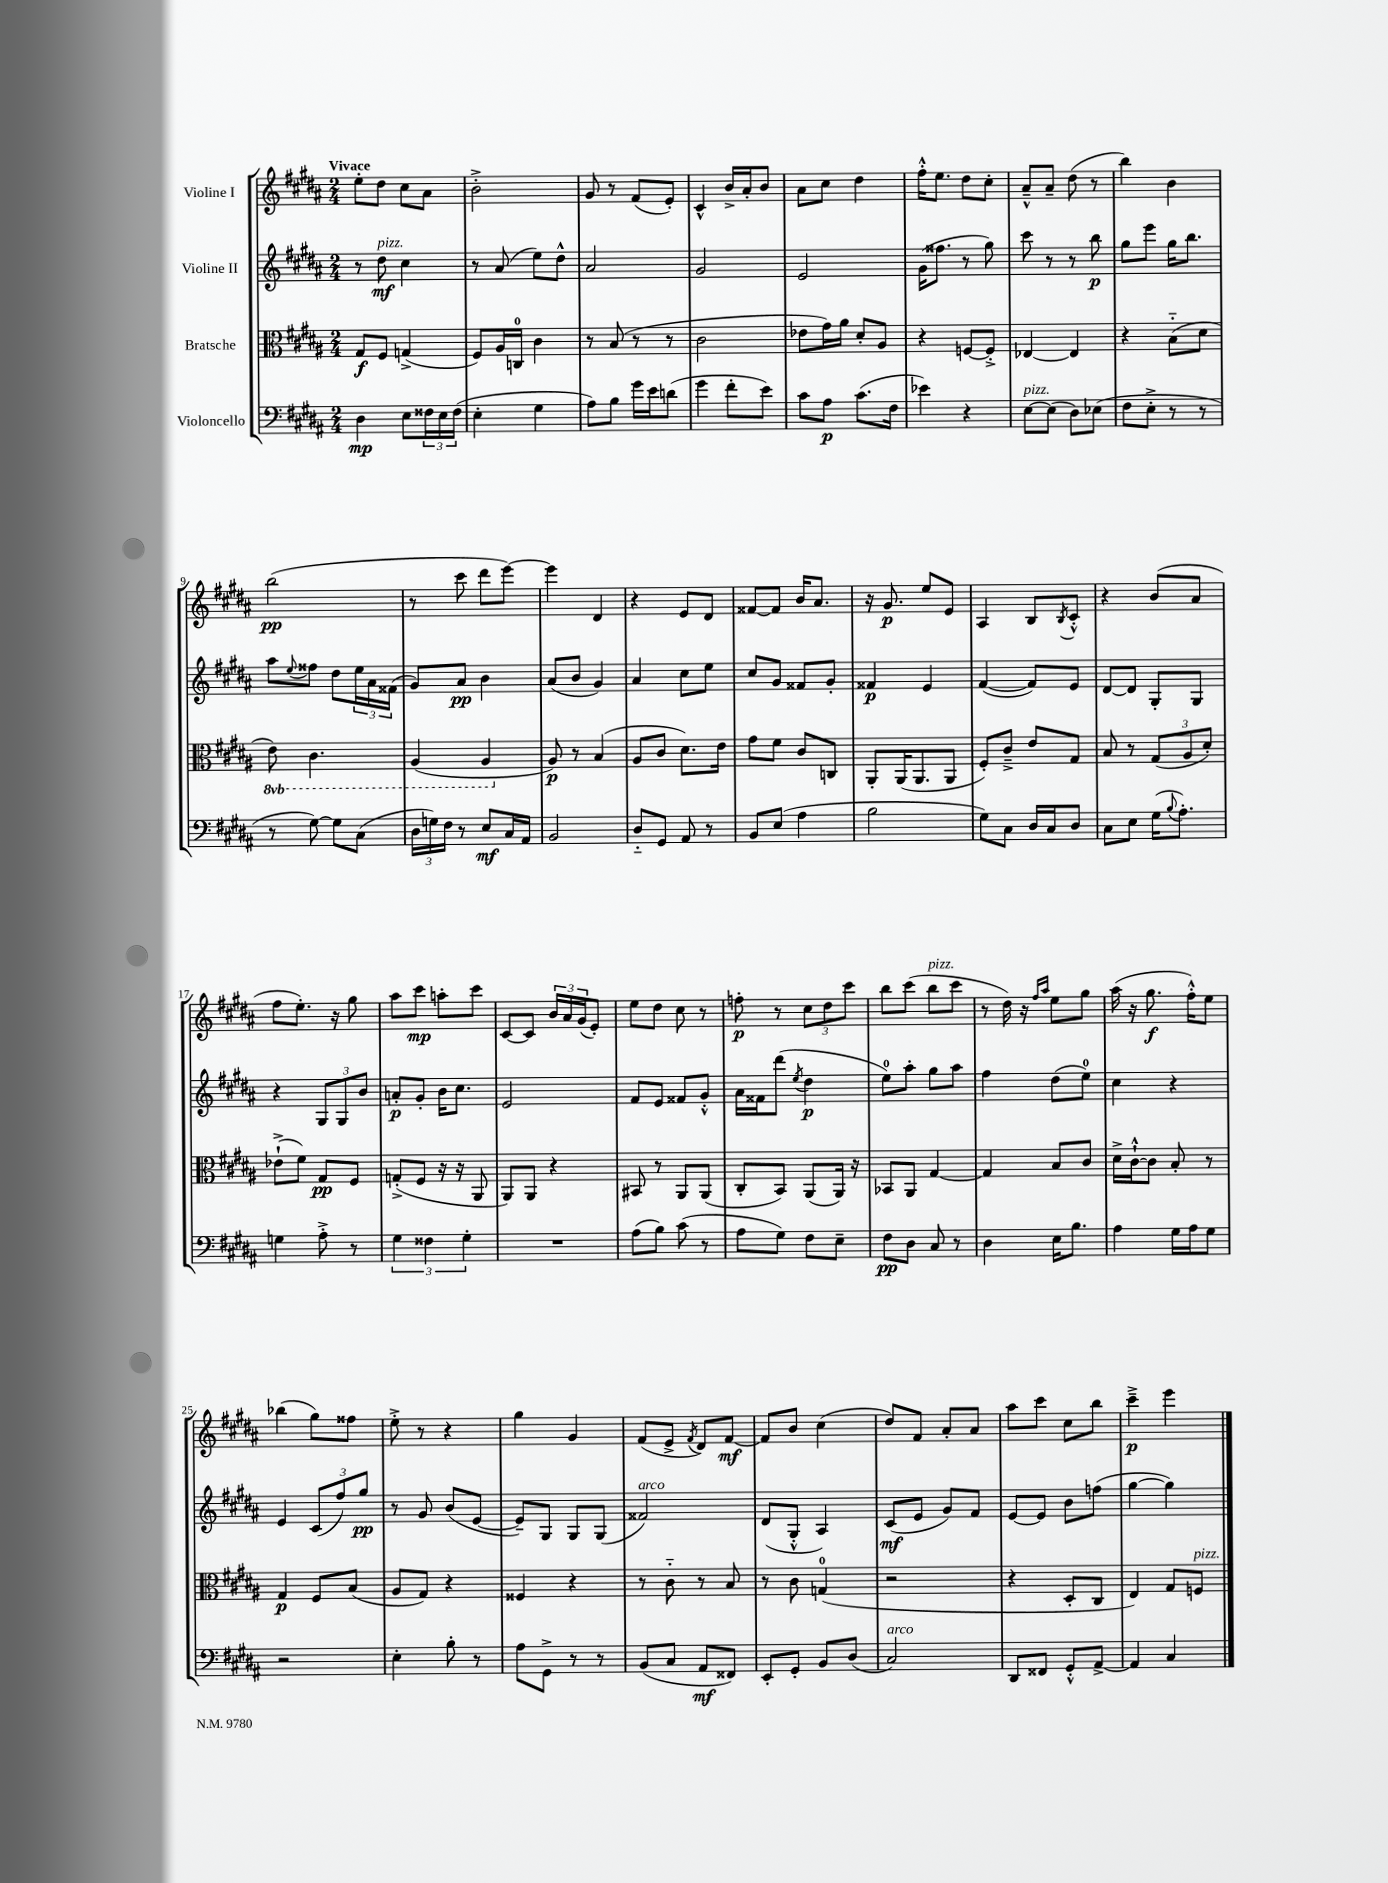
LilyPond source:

<<
\new StaffGroup <<
\new Staff = "s0" \with { instrumentName = "Violine I" } {
    \clef treble \key b \major \numericTimeSignature \time 2/4 \tempo "Vivace"
    e''8-. dis''8 cis''8 ais'8 |
    b'2-.-> |
    gis'8 r8 fis'8( e'8-.) |
    cis'4-^ b'16-> ais'16-. b'8 |
    ais'8 cis''8 dis''4 |
    fis''16-.-^ e''8. dis''8 cis''8-. |
    ais'8---^ ais'8-- dis''8( r8 |
    b''4) b'4 |
    b''2\pp( |
    r8 cis'''8 dis'''8 e'''8~) |
    e'''4 dis'4 |
    r4 e'8 dis'8 |
    fisis'8~ fisis'8 b'16 ais'8. |
    r16 gis'8.\p e''8 e'8 |
    ais4 b8 \acciaccatura { b8 } cis'8-.-^ |
    r4 b'8( ais'8 |
    fis''8 e''8.-.) r16 gis''8 |
    ais''8 cis'''8\mp a''8-. cis'''8 |
    cis'8~ cis'8 \tuplet 3/2 { b'16 ais'16 gis'16( } e'8-.) |
    e''8 dis''8 cis''8 r8 |
    f''8-.\p r8 \tuplet 3/2 { cis''8 dis''8 cis'''8 } |
    b''8 cis'''8( b''8^\markup { \italic "pizz." } cis'''8 |
    r8 dis''16) r16 \grace { fis''16 ais''16 } e''8 gis''8 |
    ais''16( r16 gis''8.\f fis''16-.-^) e''8 |
    bes''4( gis''8) fisis''8 |
    e''8-.-> r8 r4 |
    gis''4 gis'4 |
    fis'8( e'8-> \acciaccatura { fis'8 } dis'8) fis'8~\mf |
    fis'8 b'8 cis''4( |
    dis''8) fis'8 ais'8-. ais'8 |
    ais''8 cis'''8 cis''8 b''8 |
    cis'''4--->\p e'''4 \bar "|." |
}
\new Staff = "s1" \with { instrumentName = "Violine II" } {
    \clef treble \key b \major \numericTimeSignature \time 2/4
    r8 dis''8\mf^\markup { \italic "pizz." } cis''4 |
    r8 ais'8( e''8) dis''8-^ |
    ais'2 |
    gis'2 |
    e'2 |
    gis'16( fisis''8. r8 gis''8) |
    cis'''8 r8 r8 b''8\p |
    gis''8 e'''8 gis''16 b''8. |
    ais''8 \appoggiatura { e''8 } fisis''8 dis''8 \tuplet 3/2 { e''16 ais'16 fisis'16( } |
    gis'8) ais'8\pp b'4 |
    ais'8( b'8 gis'4) |
    ais'4 cis''8 e''8 |
    cis''8 gis'8 fisis'8 gis'8-. |
    fisis'4\p e'4 |
    fis'4~( fis'8) e'8 |
    dis'8~ dis'8 gis8-. gis8 |
    r4 \tuplet 3/2 { gis8 gis8 b'8 } |
    a'8-.\p gis'8-. b'16 cis''8. |
    e'2 |
    fis'8 e'8 fisis'8 gis'8-.-^ |
    ais'16 fisis'16 dis'''8( \acciaccatura { e''8 } dis''4\p |
    e''8-0) ais''8-. gis''8 ais''8 |
    fis''4 dis''8( e''8-0) |
    cis''4 r4 |
    e'4 \tuplet 3/2 { cis'8( fis''8) gis''8\pp } |
    r8 gis'8 b'8( e'8~ |
    e'8--) gis8 gis8 gis8( |
    fisis'2^\markup { \italic "arco" }) |
    dis'8( gis8-.-^ ais4) |
    cis'8\mf( e'8 gis'8) fis'8 |
    e'8~ e'8 b'8 f''8( |
    gis''4~ gis''4) \bar "|." |
}
\new Staff = "s2" \with { instrumentName = "Bratsche" } {
    \clef alto \key b \major \numericTimeSignature \time 2/4 \set Staff.ottavationMarkups = #ottavation-simple-ordinals
    gis8\f fis8 g4->( |
    fis8) ais16 c16-0 cis'4 |
    r8 b8( r8 r8 |
    cis'2 |
    ees'8 gis'16) ais'16 dis'8-. ais8 |
    r4 f8~ f8-.-> |
    ees4~ ees4 |
    r4 b8-_( dis'8 |
    \ottava #-1 e8) cis4. |
    ais,4( ais,4 \ottava #0 |
    ais8\p) r8 b4( |
    ais8 cis'8 dis'8.) e'16 |
    gis'8 fis'8 cis'8 c8 |
    ais,8-. ais,16( ais,8. ais,8 |
    fis8-.) cis'8---> e'8 gis8 |
    b8 r8 \tuplet 3/2 { gis8( ais8 dis'8-.) } |
    ees'8-!->( fis'8) gis8\pp fis8 |
    g8-.->( fis8 r16 r16 ais,8 |
    ais,8) ais,8 r4 |
    bis,8 r8 ais,8 ais,8( |
    cis8-. b,8) ais,8( ais,16) r16 |
    bes,8 ais,8 gis4~ |
    gis4 b8 cis'8 |
    dis'16-> cis'16~-!-^ cis'8 b8-. r8 |
    gis4\p fis8 b8( |
    ais8 gis8) r4 |
    fisis4 r4 |
    r8 cis'8-_ r8 b8 |
    r8 cis'8 g4-0( |
    r2 |
    r4 dis8-. cis8 |
    e4) gis8 f8^\markup { \italic "pizz." } \bar "|." |
}
\new Staff = "s3" \with { instrumentName = "Violoncello" } {
    \clef bass \key b \major \numericTimeSignature \time 2/4
    dis4\mp e8 \tuplet 3/2 { fisis16 e16 fisis16( } |
    e4-. gis4 |
    ais8) b8 gis'16 e'16 d'8( |
    gis'4 fis'8-. e'8) |
    cis'8 ais8\p cis'8.( fis16 |
    ees'4) r4 |
    e8~^\markup { \italic "pizz." } e8( dis8) ees8( |
    fis8 e8-.-> r8 r8 |
    r8 gis8~) gis8 cis8( |
    \tuplet 3/2 { dis16 g16) fis16 } r8 e8\mf cis16 ais,16 |
    b,2 |
    dis8-_ gis,8 ais,8 r8 |
    b,8 e8( ais4 |
    b2 |
    gis8) cis8 dis16 cis16 dis8 |
    cis8 e8 gis16( \appoggiatura { b8 } ais8.-.) |
    g4 ais8-.-> r8 |
    \tuplet 3/2 { gis4 fisis4 gis4-. } |
    R2 |
    ais8( b8) cis'8( r8 |
    ais8 gis8) fis8 e8-- |
    fis8\pp dis8 cis8 r8 |
    dis4 e16 b8. |
    ais4 gis16 ais16 gis8 |
    r2 |
    e4-. b8-. r8 |
    ais8 gis,8-> r8 r8 |
    b,8( cis8 ais,8\mf fisis,8) |
    e,8-. gis,8-. b,8 dis8( |
    cis2^\markup { \italic "arco" }) |
    dis,8 fisis,8 gis,8-.-^ ais,8~-> |
    ais,4 cis4 \bar "|." |
}
>>
>>
